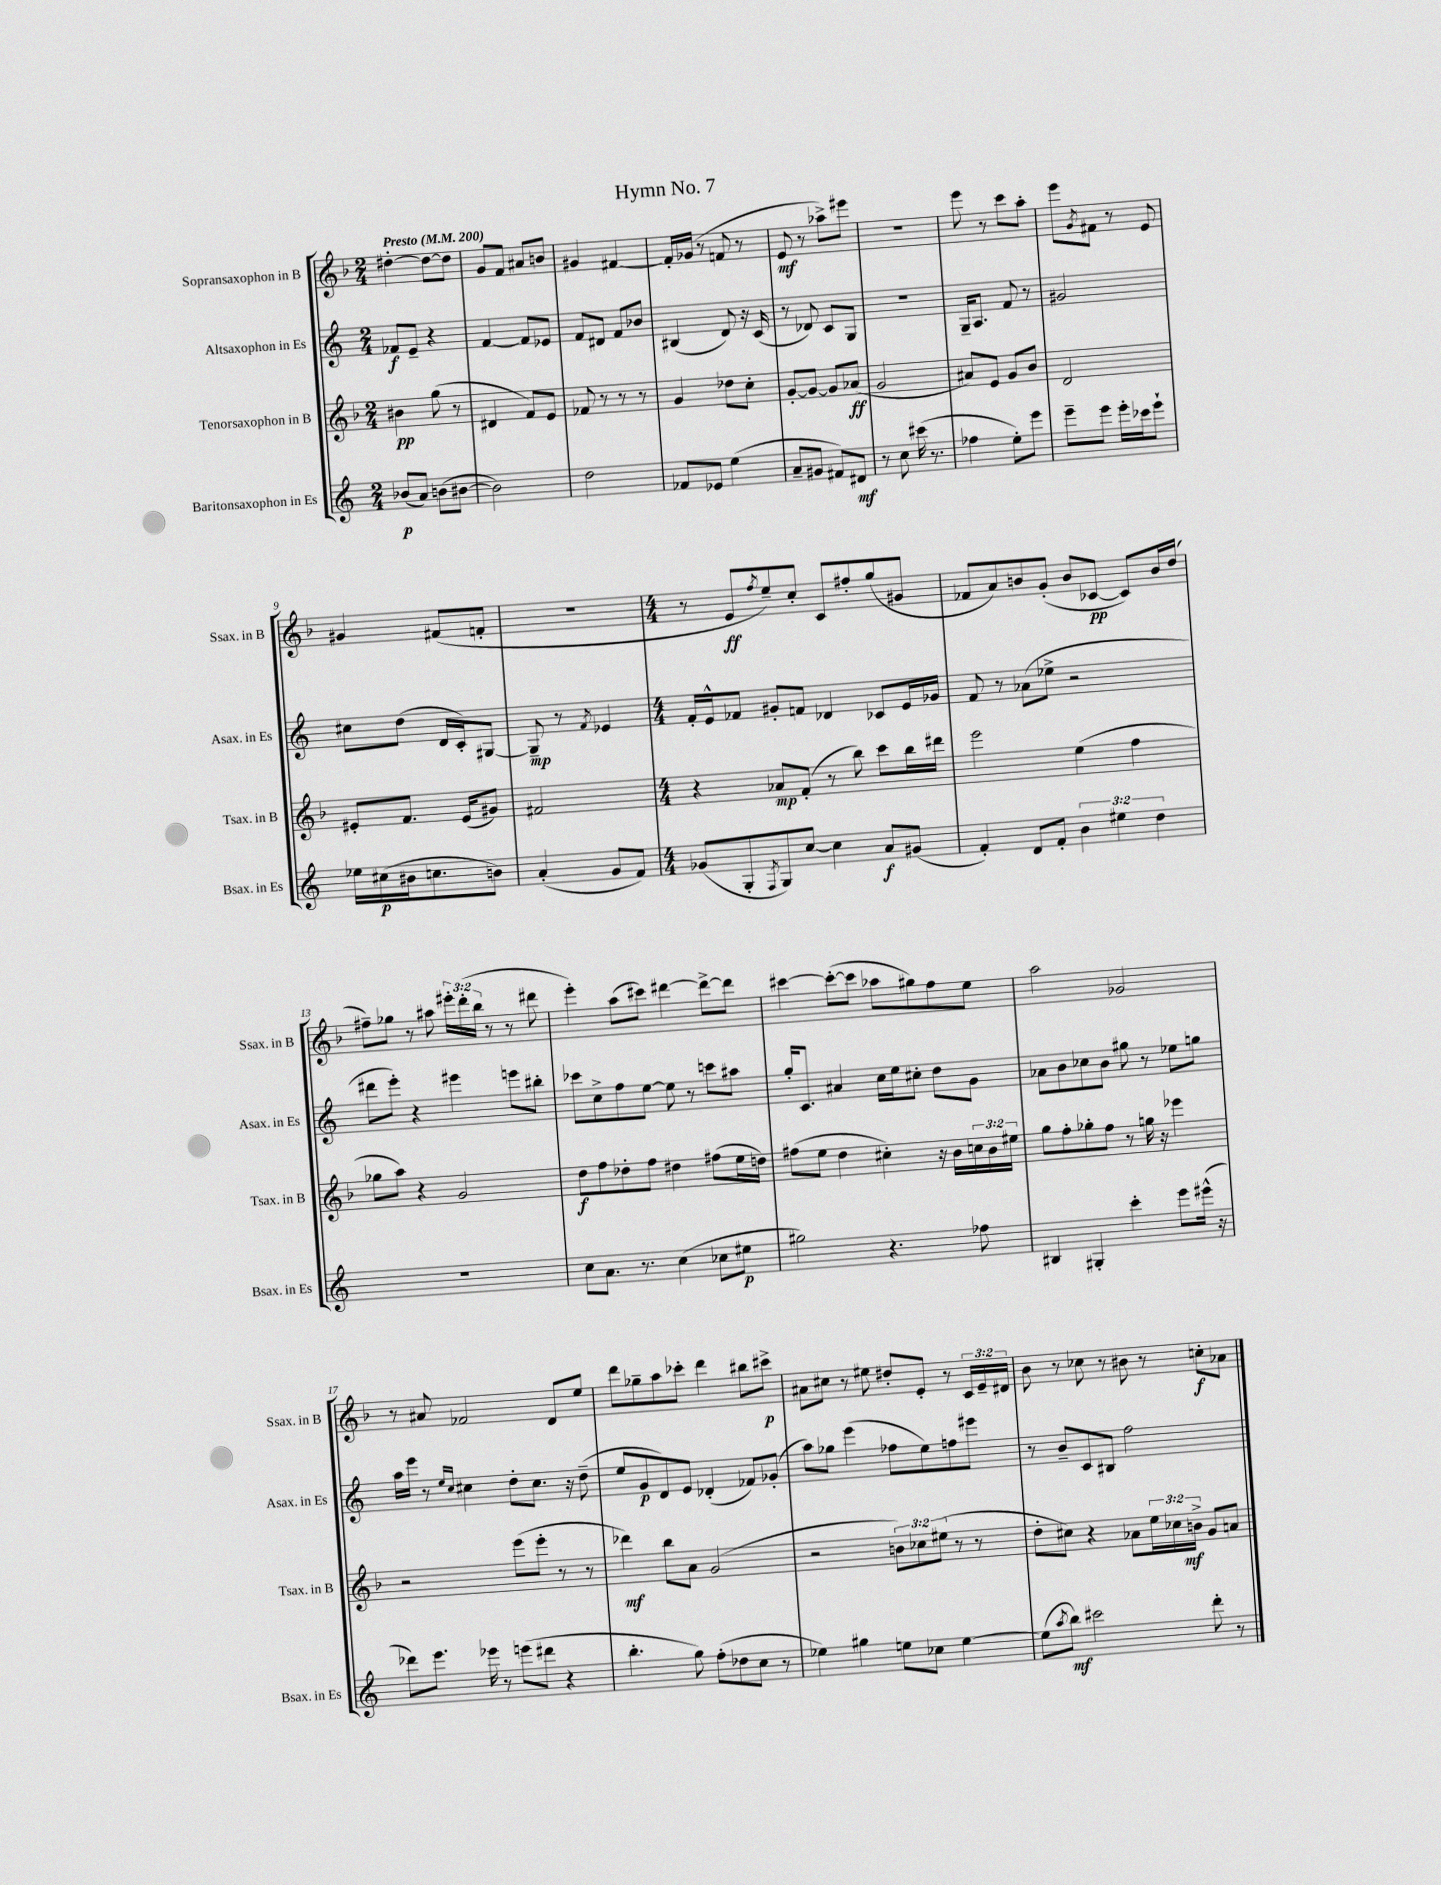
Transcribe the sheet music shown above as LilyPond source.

\header { title = "Hymn No. 7" }
<<
\new StaffGroup <<
\new Staff = "s0" \with { instrumentName = "Sopransaxophon in B" shortInstrumentName = "Ssax. in B" } {
    \clef treble \key f \major \numericTimeSignature \time 2/4 \override Staff.TupletNumber.text = #tuplet-number::calc-fraction-text \tempo "Presto" 4 = 200
    dis''4~-. dis''8~ dis''8 |
    g'8 f'8 ais'8 b'8 |
    gis'4 fis'4~ |
    fis'16-. ges'16( r8 f'8 r8 |
    e'8\mf r8 aes''8->) eis'''8 |
    R2 |
    e'''8 r8 c'''8 a''8-. |
    e'''8 \acciaccatura { g'8 } fis'8 r8 e'8 |
    gis'4 fis'8( f'8-. |
    r2 |
    \numericTimeSignature \time 4/4 r8 e'8\ff \acciaccatura { f''8 } e''8--) c''8-. c'8 fis''8-. g''8( gis'8 |
    fes'8 a'8) b'8 g'8-.( b'8 ces'8~\pp ces'8) b'16 d''16( |
    fis''8--) ges''8 r8 ais''8 \tuplet 3/2 { eis'''16-. d'''16-.( bes''16 } r8 r8 dis'''8 |
    e'''4-.) a''8( cis'''8) dis'''4~ dis'''8~-> dis'''8 |
    cis'''4~ cis'''8~-.( cis'''8 aes''8 gis''8) f''8 e''8 |
    a''2 ges'2 |
    r8 ais'8 fes'2 d'8 e''8 |
    d'''8 ges''8-- a''8 ces'''8-. d'''4 bis''8 cis'''8->\p |
    ais'8 cis''8 r8 eis''8 dis''8-. e'8-. r8 \tuplet 3/2 { c'16 e'16-- dis'16 } |
    bes'8 r8 ces''8 r8 bis'8 r8 c''8-.\f aes'8 \bar "|." |
}
\new Staff = "s1" \with { instrumentName = "Altsaxophon in Es" shortInstrumentName = "Asax. in Es" } {
    \clef treble \key c \major \numericTimeSignature \time 2/4
    fes'8\f e'8-- r4 |
    f'4~ f'8 ees'8 |
    f'8 dis'8 f'8 bes'8 |
    bis4( d'8) r16 c'16( |
    r8 des'8) c'8 g8 |
    R2 |
    g16-- a8. f'8 r8 |
    gis'2 |
    cis''8 d''8( d'16 c'16-.) gis8~ |
    gis8--\mp r8 \acciaccatura { f'8 } ees'4 |
    \numericTimeSignature \time 4/4 f'16-. e'16-^ fes'8 gis'8-. f'8 des'4 ces'8 e'16 ges'16 |
    f'8 r8 aes'8( ees''8-> r2 |
    dis'''8 e'''8-.) r4 eis'''4 e'''8 bis''8-. |
    ces'''8 c''8-> f''8 e''8~ e''8 r8 c'''8 ais''8 |
    g''16-. c'8. ais'4 c''16 e''16 cis''8-. d''8 g'8 |
    aes'8 b'8 ces''8 b'8 gis''8 r8 ees''8 g''8 |
    a''16 e'''16 r8 \grace { e''16 c''16 } cis''4 d''8-. cis''8. r16 d''8--( |
    e''8 g'8\p d'8) e'8 des'4-.( fes'8) ges'8-.( |
    a''8) ges''8 e'''4( fes''8 e''8) f''8 eis'''8 |
    r8 b'8-- c'8 bis8 f''2 \bar "|." |
}
\new Staff = "s2" \with { instrumentName = "Tenorsaxophon in B" shortInstrumentName = "Tsax. in B" } {
    \clef treble \key f \major \numericTimeSignature \time 2/4 \override Staff.TupletNumber.text = #tuplet-number::calc-fraction-text
    bis'4\pp g''8( r8 |
    dis'4 f'8) e'8 |
    fes'8 r8 r8 r8 |
    g'4 des''8 c''8-. |
    g'8~-. g'8~ g'8 aes'8\ff( |
    g'2 |
    ais'8) e'8 g'8 bes'8 |
    d'2 |
    eis'8-. f'8. eis'16( gis'8) |
    fis'2 |
    \numericTimeSignature \time 4/4 r4 aes'8\mp f'8-.( r8 bes''8) c'''8 bes''16 dis'''16 |
    e'''2 e''4( f''4 |
    ges''8 a''8) r4 g'2 |
    d''8\f f''8 des''8-. f''8 dis''4 fis''8( e''16 d''16) |
    fis''8( e''8 d''4 cis''4-.) r16 bes'16 \tuplet 3/2 { c''16 bes'16 eis''16 } |
    g''8 f''8-. ges''8-. f''8 r8 g''16 r16 ees'''4 |
    r2 e'''8( e'''8-. r8 r8 |
    des'''4\mf) bes''8 a'8 g'2( |
    r2 \tuplet 3/2 { b'8) ces''8 eis''8( } r8 r8 |
    d''8-. cis''8) r4 aes'8 \tuplet 3/2 { e''16 ces''16 b'16->\mf } g'8 a'8 \bar "|." |
}
\new Staff = "s3" \with { instrumentName = "Baritonsaxophon in Es" shortInstrumentName = "Bsax. in Es" } {
    \clef treble \key c \major \numericTimeSignature \time 2/4 \override Staff.TupletNumber.text = #tuplet-number::calc-fraction-text
    bes'8\p( a'8) b'8( bis'8~ |
    bis'2) |
    d''2 |
    fes'8 ees'8 e''4( |
    a'8-- gis'8 fis'8) dis'8\mf |
    r8 c''8 cis'''16( r8. |
    fes''4 e''8-.) e'''8 |
    e'''8-- e'''8 e'''16-. ces'''16 e'''8-! |
    ees''16 cis''16\p( bis'16 c''8. b'8) |
    a'4-.( g'8 f'8) |
    \numericTimeSignature \time 4/4 ges'8( g8-. \acciaccatura { f8 } g8) c''8~ c''4 a'8\f gis'8( |
    f'4-.) d'8 f'8-. \tuplet 3/2 { b'4 eis''4 d''4 } |
    R1 |
    c''8 a'8. r8. c''4( ces''8 eis''8\p |
    gis''2) r4. fes''8 |
    bis4 gis4-. c'''4-. e'''8 eis'''16-^( r16 |
    des'''8) e'''8. ees'''16 r8 e'''8( dis'''8 r4 |
    b''4.-. g''8) f''8-.( des''8 c''8 r8 |
    ees''4) gis''4 e''8 ces''8 e''4~ |
    e''8( \acciaccatura { a''8 } b''8\mf) cis'''2 d'''8-. r8 \bar "|." |
}
>>
>>
